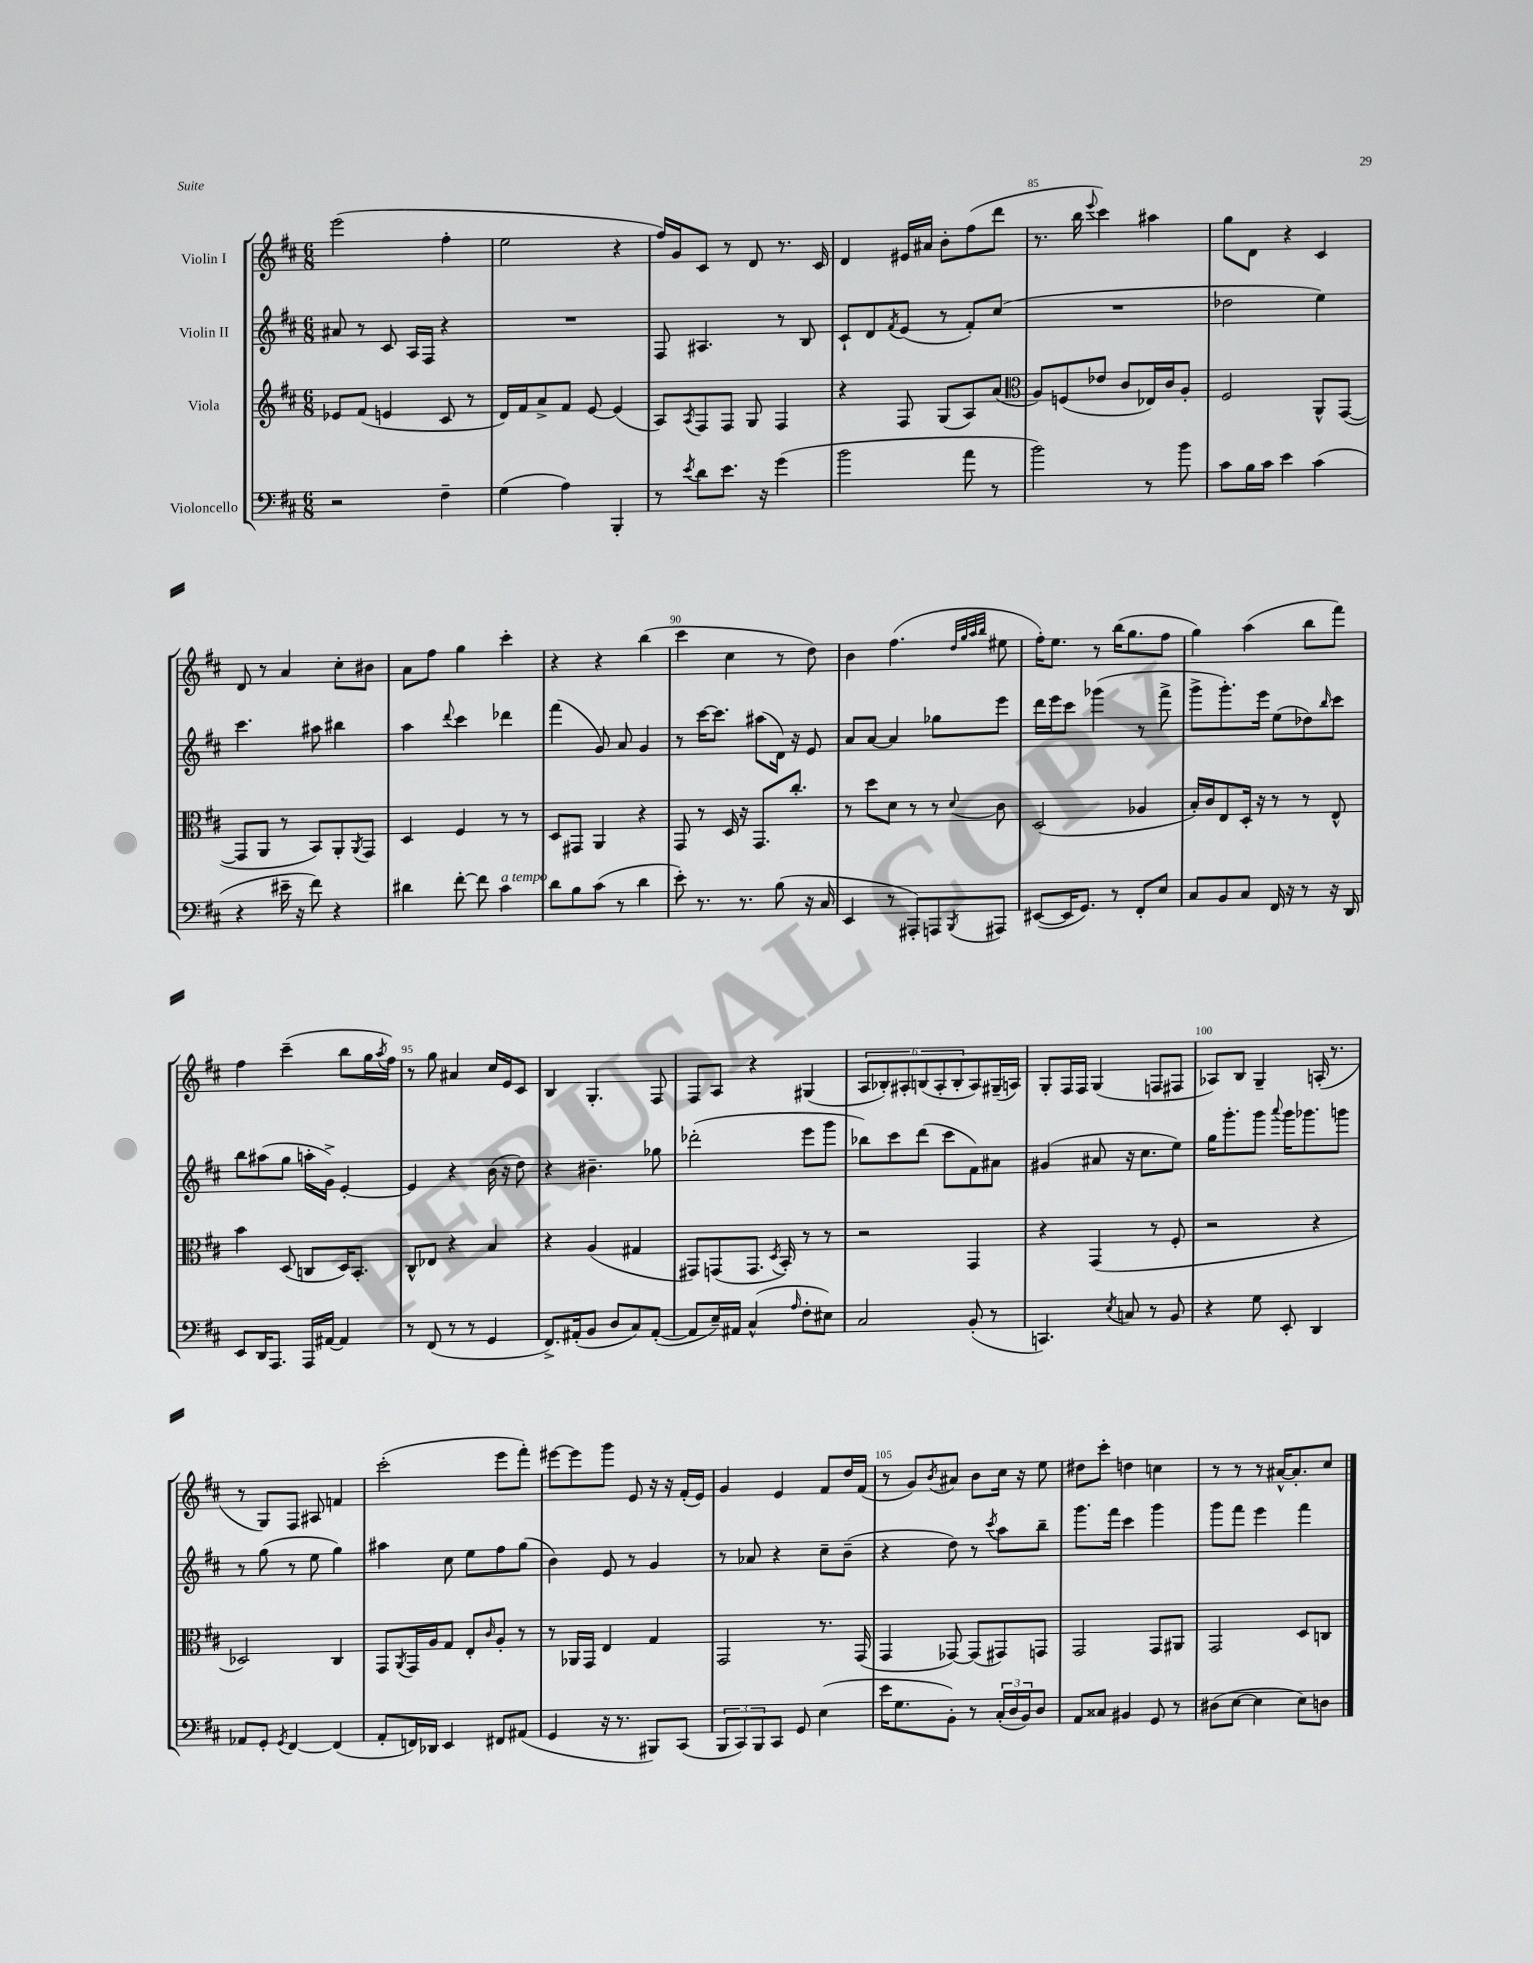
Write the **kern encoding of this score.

**kern	**kern	**kern	**kern
*staff4	*staff3	*staff2	*staff1
*clefF4	*clefG2	*clefG2	*clefG2
*k[f#c#]	*k[f#c#]	*k[f#c#]	*k[f#c#]
*M6/8	*M6/8	*M6/8	*M6/8
2r	8e-	8a#	(2eee
.	(8f#	8r	.
.	4e	8c#	.
.	.	16A	.
.	.	16F#	.
4F#~	8c#	4r	4ff#'
.	8r	.	.
=	=	=	=
(4G	16d)	2.r	2ee
.	16f#	.	.
.	8a^	.	.
4A)	8f#	.	.
.	[8e	.	.
4BBB'	(4e]	.	4r
=	=	=	=
8r	8A)	8F#	16ff#)
.	.	.	16g
8qe	8qA	.	.
8d	8F#	4.A#	8c#
8.e	8F#	.	8r
.	8G	.	8d
16r	.	.	.
(4g	4F#	8r	8.r
.	.	8B	.
.	.	.	16c#
=	=	=	=
2b	4r	8c#`	4d
.	.	8d	.
.	.	8qf#	.
.	8F#	(8e	16e#
.	.	.	16a#
.	(8G	8r	8b'
8a	8A)	8f#')	(8ff#
8r	(8a	(8cc#	8ddd
=	=	=	=
*	*clefC3	*	*
2b)	8A)	2.r	8.r
.	(8F	.	.
.	.	.	16bb
.	.	.	8qqeee
.	8e-	.	4ccc#)
.	8c#	.	.
8r	16E-)	.	4aa#
.	16c#	.	.
8b	8A'	.	.
=	=	=	=
8c#	2F#	2dd-	8gg
16B	.	.	8d
16c#	.	.	.
4e	.	.	4r
(4c#	8AA^^	4ee)	4c#
.	([8GG	.	.
=	=	=	=
4r	8GG]	4.ccc#	8d
.	8AA	.	8r
16e#~	8r	.	4a
16r	.	.	.
8f#)	8BB)	8aa#	.
4r	8AA'	4bb#	8cc#'
.	8qAA	.	.
.	8GG	.	8b#
=	=	=	=
4d#	4D	4aa	8a
.	.	.	8ff#
.	.	8qqddd	.
[8f#'	4F#	4ccc#	4gg
8f#]	.	.	.
4c#	8r	4ddd-	4ccc#'
.	8r	.	.
=	=	=	=
8d	8D	(4fff#	4r
8B	8GG#	.	.
(8c#	4AA	8g)	4r
8r	.	8a	.
4d	4r	4g	(4bb
=	=	=	=
8e')	8GG	8r	4ccc#
8.r	8r	[16ccc#	.
.	.	8.ccc#]	.
.	16D	.	4cc#
8.r	16r	.	.
.	8.GG	(8aa#	.
(8B	.	16d)	8r
.	8.cc#'	16r	.
16r	.	8e	8dd)
16C#	.	.	.
=	=	=	=
4EE	8r	8a	4b
.	8dd	[8a	.
8r	8d	4a]	(4.ff#
8AAA#')	8r	.	.
8AAA	8r	8gg-	.
.	.	.	32qqdd
.	.	.	32qqgg
.	.	.	32qqaa
8qBBB	8qqd	.	32qqbb
8AAA#	8c#	8eee	8ee#
=	=	=	=
([8EE#	(2D	16ddd	16ff#')
.	.	16eee	8.ee
16EE#]	.	8ccc#	.
8.GG)	.	.	.
.	.	(4ggg-	8r
8r	.	.	(16bb
.	.	.	8.gg
8FF#'	4A-	8r	.
8E	.	8fff#^	8ff#
=	=	=	=
8C#	16B')	8ggg^	4gg)
.	16c#	.	.
8BB	8E	8.ggg')	.
8C#	16D'	.	(4aa
.	16r	16eee	.
16FF#	8r	(8ee	.
16r	.	.	.
8r	8r	8dd-)	8bb
.	.	16qqbb	.
16r	8E^^	8ccc#	8fff#)
16DD	.	.	.
=	=	=	=
8EE	4b	8bb	4ff#
16DD	.	(8aa#	.
8.AAA	.	.	.
.	(8D	8gg	(4ccc#~
16AAA	8C	16aa'	.
[16AA#	.	16g^)	.
4AA#]	16D)	[4e'	8bb
.	8.BB'	.	.
.	.	.	16gg
.	.	.	8qaa
.	.	.	16ff#)
=	=	=	=
8r	8C#^^	4e]	8r
(8FF#	8E-	.	8gg
8r	4r	4r	4a#
8r	.	.	.
4GG	4B	(16b	16cc#
.	.	16r	16e
.	.	8dd)	8c#
=	=	=	=
8.FF#^)	4r	4r	4B
(16AA#'	.	.	.
8BB	(4A	4.b#~	4.G'
8D	.	.	.
8C#)	4G#	.	.
([8AA#'	.	8gg-	8F#
=	=	=	=
8AA#]	8GG#)	(2ddd-'	8F#
16E~)	(8GG	.	8A
16AA#	.	.	.
(4C#^^	8.GG	.	4r
.	8qD	.	.
.	16BB')	.	.
16qqA	.	.	.
8F#'	8r	8eee	(4G#
8E#)	8r	8ggg	.
=	=	=	=
2C#	2r	8bb-)	12A
.	.	.	12B-')
.	.	8ccc#	.
.	.	.	12A#'
.	.	(8ddd	(12B
.	.	.	12A#'
.	.	8ccc#	.
.	.	.	12B'
(8BB'	4GG	8f#)	8A#)
8r	.	8a#	(16G#~
.	.	.	16A)
=	=	=	=
4.CC)	4r	(4g#	8G'
.	.	.	16F#
.	.	.	16F#
.	(4GG	8a#	(4G
8qE	.	.	.
8C	.	16r	.
.	.	8.cc#	.
8r	8r	.	8F
8BB	8F#'	8ee)	8F#
=	=	=	=
4r	2r	16gg	8A-)
.	.	8.ggg'	.
.	.	.	8B
8G	.	8ggg	4G~
.	.	8qqaaa	.
8EE'	.	16ggg	.
.	.	8.ggg-	.
4DD	4r	.	(16A'
.	.	.	8.r
.	.	8ggg	.
=	=	=	=
8AA-	2D-)	8r	8r
8GG'	.	(8gg	8G)
8qGG	.	.	.
[4FF#	.	8r	8F#
.	.	8ee	8A#
(4FF#]	4C#	4gg)	4f
=	=	=	=
8AA'	8GG	4aa#	(2ccc#'
.	8qAA	.	.
16FF)	16GG	.	.
16DD-	16A	.	.
4EE	8G	8cc#	.
.	8E'	8ee	.
.	16qqc#	.	.
8FF#	8A'	8ff#	8eee
(8AA#	8r	(8gg	8fff#')
=	=	=	=
4GG	8r	4b)	[8eee#
.	16AA-	.	8eee#]
.	16GG	.	.
16r	4E	8e	8ggg
8.r	.	.	.
.	.	8r	8e
8BBB#)	4G	4g	16r
.	.	.	16r
(8CC#	.	.	(16f#'
.	.	.	16e)
=	=	=	=
12BBB	2GG	8r	4g
12CC#)	.	.	.
.	.	8a-	.
12BBB	.	.	.
8CC#	.	4r	4e
8GG	.	.	.
(4E	8.r	8cc#~	8f#
.	.	(8b~	16dd
.	(16GG	.	(16f#
=	=	=	=
16e	4GG	4r	8r
8.G	.	.	.
.	.	.	8g)
.	.	.	8qb
8BB')	[8GG-)	8dd)	8a#
8r	(8GG-]	8r	8b
.	.	8qccc#	.
(24C#'	8GG#)	8aa	16cc#
24D	.	.	.
.	.	.	16r
24BB)	.	.	.
8D	8GG	8bb~	8ee
=	=	=	=
8AA	2GG	8.ggg	8dd#
8C##	.	.	8ccc#'
.	.	16fff#	.
4BB#	.	4ccc#	4dd
8GG	8GG	4ggg	4cc
8r	8AA#	.	.
=	=	=	=
(8D#	2GG	8ggg	8r
[8E	.	8fff#	8r
4E]	.	4eee	8r
.	.	.	[16a#^^
.	.	.	8.a#']
8E)	8D	4fff#	.
8D	8C	.	8cc#
==	==	==	==
*-	*-	*-	*-
